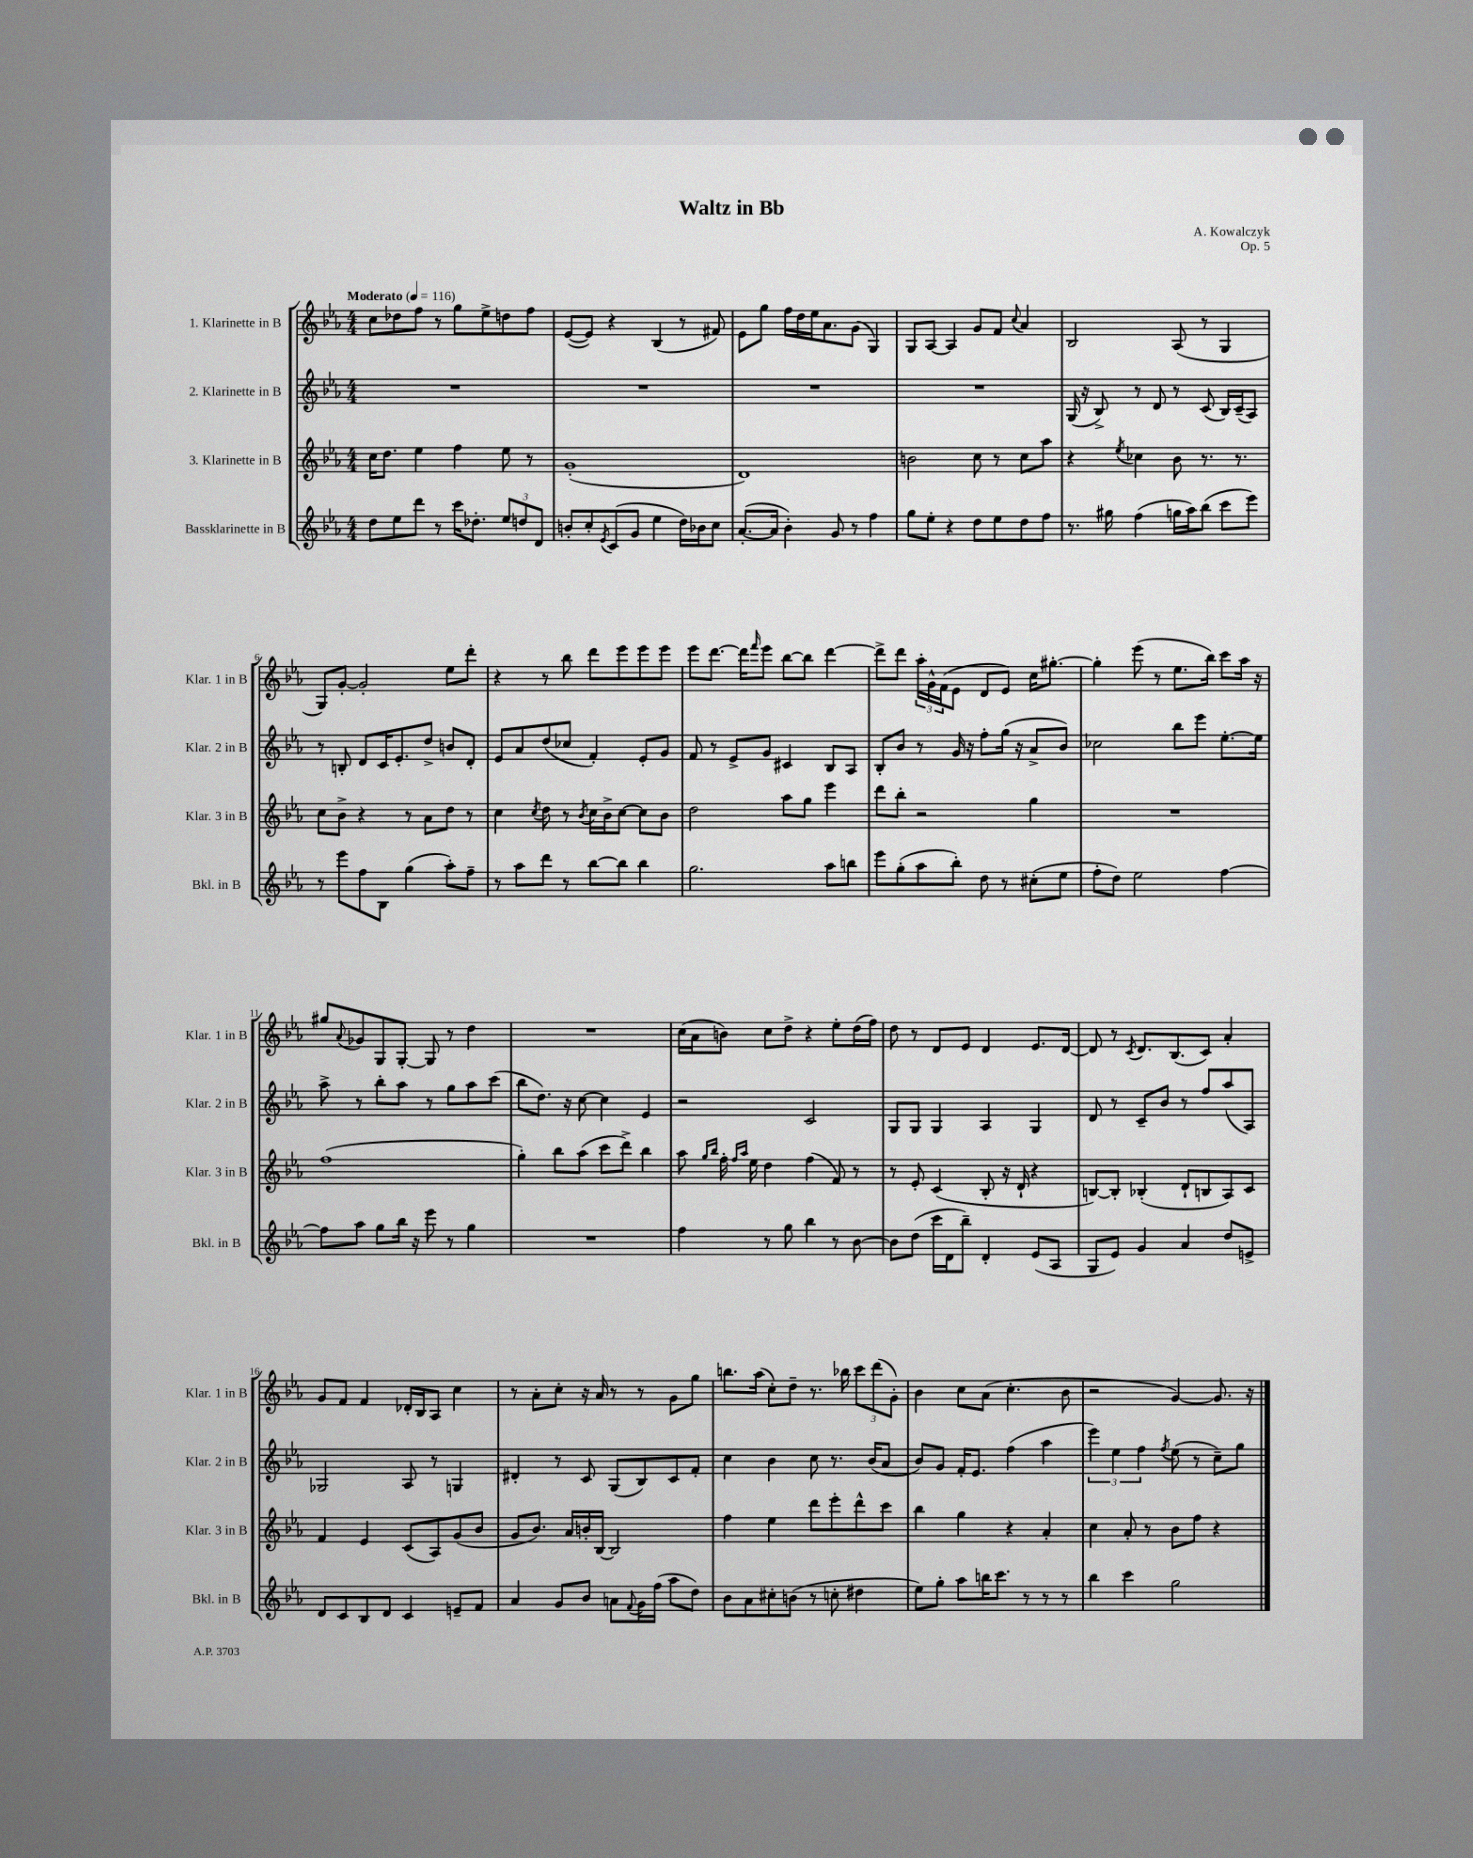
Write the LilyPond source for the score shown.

\header { title = "Waltz in Bb" composer = "A. Kowalczyk" opus = "Op. 5" }
<<
\new StaffGroup <<
\new Staff = "s0" \with { instrumentName = "1. Klarinette in B" shortInstrumentName = "Klar. 1 in B" } {
    \clef treble \key ees \major \numericTimeSignature \time 4/4 \tempo "Moderato" 4 = 116
    c''8 des''8 f''8 r8 g''8 ees''8-> d''8 f''8 |
    ees'8~( ees'8) r4 bes4( r8 fis'8) |
    ees'8 g''8 f''16 d''16 ees''16 aes'8. g'8( g4) |
    g8 aes8~ aes4 g'8 f'8 \appoggiatura { c''8 } aes'4 |
    bes2 aes8( r8 g4 |
    g8) g'8~-. g'2-. ees''8 d'''8-. |
    r4 r8 bes''8 d'''8 ees'''8 ees'''8 ees'''8 |
    ees'''8 d'''8.~ d'''16 \grace { f'''16 } ees'''8 bes''8~ bes''8 d'''4~ |
    d'''8-> d'''8 \tuplet 3/2 { aes''16-. g'16-^ f'16( } ees'8 d'8 ees'8) c''16 gis''8.~-. |
    gis''4-. ees'''8( r8 ees''8. bes''16) c'''8 aes''16 r16 |
    gis''8 \appoggiatura { aes'8 } ges'8 g8 g8~-. g8 r8 d''4 |
    R1 |
    c''16( aes'16 b'8) c''8 d''8-> r4 ees''8-. d''16( f''16) |
    d''8 r8 d'8 ees'8 d'4 ees'8. d'16~ |
    d'8 r8 \acciaccatura { c'8 } d'8. bes8.( c'8) aes'4-. |
    g'8 f'8 f'4 des'16-. bes16 aes8 c''4 |
    r8 aes'8-. c''8-. r16 aes'16 r8 r8 g'8 g''8 |
    b''8. aes''16( c''8-.) d''8-- r8. bes''16 \tuplet 3/2 { c'''8 d'''8( g'8-.) } |
    bes'4 c''8 aes'8( c''4.-. bes'8 |
    r2 g'4~) g'8. r16 \bar "|." |
}
\new Staff = "s1" \with { instrumentName = "2. Klarinette in B" shortInstrumentName = "Klar. 2 in B" } {
    \clef treble \key ees \major \numericTimeSignature \time 4/4
    R1 |
    R1 |
    R1 |
    R1 |
    g16( r16 bes8->) r8 d'8 r8 c'8( bes16) c'16--( aes8) |
    r8 b8-. d'8 c'16 ees'8.-. d''8-> b'8 d'8-. |
    ees'8 aes'8 d''8( ces''8 f'4-.) ees'8-. g'8 |
    f'8 r8 ees'8-> g'8 cis'4 bes8 aes8 |
    bes8-. bes'8 r8 g'16 r16 f''8-. g''16( r16 aes'8-> bes'8) |
    ces''2 bes''8 ees'''8 ees''8.~-. ees''16 |
    aes''8-> r8 bes''8-. aes''8 r8 g''8 aes''8 c'''8( |
    bes''8 d''8.) r16 c''8~ c''4 ees'4 |
    r2 c'2 |
    g8 g8 g4 aes4 g4 |
    d'8 r8 c'8-- bes'8 r8 f''8 aes''8( aes8) |
    ges2 aes8 r8 g4 |
    dis'4-. r8 c'8 g8( bes8) c'8 f'8-. |
    c''4 bes'4 c''8 r8. bes'16( aes'8 |
    bes'8) g'8 f'16-. ees'8. f''4( aes''4 |
    \tuplet 3/2 { ees'''4) ees''4 f''4 } \acciaccatura { f''8 } ees''8( r8 c''8--) g''8 \bar "|." |
}
\new Staff = "s2" \with { instrumentName = "3. Klarinette in B" shortInstrumentName = "Klar. 3 in B" } {
    \clef treble \key ees \major \numericTimeSignature \time 4/4
    c''16 d''8. ees''4 f''4 ees''8 r8 |
    g'1-.( |
    d'1) |
    b'2 c''8 r8 c''8 aes''8 |
    r4 \acciaccatura { ees''8 } ces''4 bes'8 r8. r8. |
    c''8 bes'8-> r4 r8 aes'8 d''8 r8 |
    c''4 \acciaccatura { c''8 } d''8 r8 \acciaccatura { bes'8 } c''16 bes'16-> c''8~ c''8 bes'8 |
    d''2 aes''8 g''8 ees'''4 |
    d'''8 bes''8-. r2 g''4 |
    R1 |
    f''1( |
    g''4-.) bes''8 aes''8( c'''8 d'''8->) bes''4 |
    aes''8 \grace { g''16 bes''16 } f''16-. \grace { f''16 aes''16 } ees''16 d''4 f''4( f'8) r8 |
    r8 ees'8-. c'4( bes8-. r16 d'16-! r4 |
    b8~) b8-. bes4-.( d'8-! b8 aes8) c'8 |
    f'4 ees'4 c'8( aes8) g'8( bes'8 |
    g'8 bes'8.) aes'16 b'16-. bes16~ bes2 |
    f''4 ees''4 d'''8 ees'''8-. d'''8-^ c'''8 |
    bes''4 g''4 r4 aes'4-. |
    c''4 aes'8-. r8 bes'8 f''8 r4 \bar "|." |
}
\new Staff = "s3" \with { instrumentName = "Bassklarinette in B" shortInstrumentName = "Bkl. in B" } {
    \clef treble \key ees \major \numericTimeSignature \time 4/4
    d''8 ees''8 d'''8 r8 c'''16 des''8.-. \tuplet 3/2 { ees''8 d''8 d'8 } |
    b'8-. c''8-. \acciaccatura { ees'8 } c'8( g'8 ees''4 d''16) bes'16 c''8 |
    aes'8.~-.( aes'16 bes'4-.) g'8 r8 f''4 |
    g''8 ees''8-. r4 d''8 ees''8 d''8 f''8 |
    r8. gis''16 f''4( g''16 aes''16) bes''8( c'''8 ees'''8) |
    r8 ees'''8 f''8 bes8 g''4( aes''8-.) f''8-- |
    r8 aes''8 d'''8 r8 bes''8~ bes''8 bes''4 |
    g''2. aes''8 b''8 |
    ees'''8 g''8-.( aes''8 bes''8-.) d''8 r8 cis''8-.( ees''8 |
    f''8-. d''8) ees''2 f''4~ |
    f''8 aes''8 g''8 bes''16 r16 ees'''8 r8 g''4 |
    R1 |
    f''4 r8 g''8 bes''4 r8 bes'8~ |
    bes'8 d''8( c'''16 d'16 bes''8--) d'4-. ees'8( aes8 |
    g8 ees'8) g'4 aes'4 d''8 e'8-> |
    d'8 c'8 bes8 d'8 c'4 e'8-- f'8 |
    aes'4 g'8 bes'8 a'8 \appoggiatura { f'8 } g'16 f''16( aes''8 d''8) |
    bes'8 aes'8 cis''8-. b'8( r8 c''8-. dis''4 |
    ees''8) g''8-. aes''8 b''16 c'''8. r8 r8 r8 |
    bes''4 c'''4 g''2 \bar "|." |
}
>>
>>
